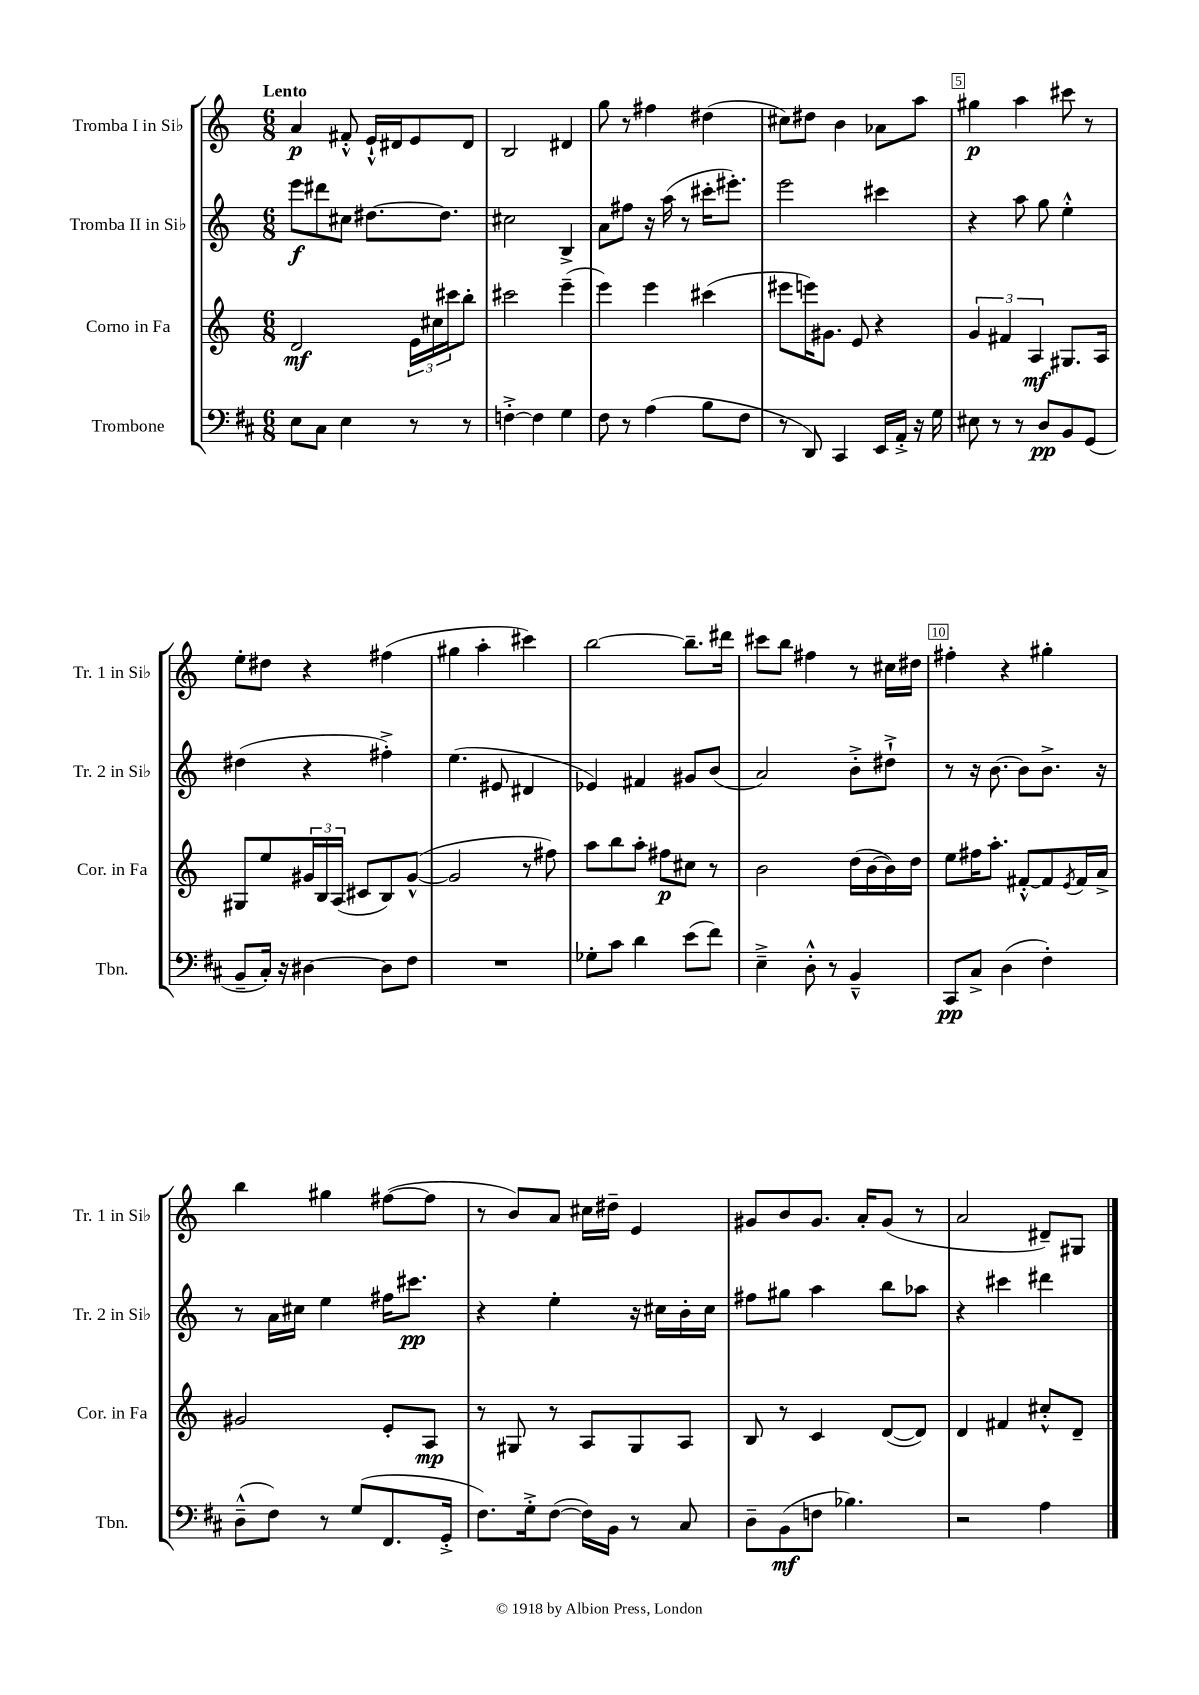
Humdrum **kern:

**kern	**kern	**kern	**kern
*staff4	*staff3	*staff2	*staff1
*clefF4	*clefG2	*clefG2	*clefG2
*k[f#c#]	*k[]	*k[]	*k[]
*M6/8	*M6/8	*M6/8	*M6/8
8E	2d	8eee	4a
8C#	.	8ddd#	.
4E	.	8cc#	8f#'^^
.	.	[8.dd#	16e`^^
.	.	.	16d#
8r	24e	.	8e
.	24cc#	.	.
.	.	8.dd#]	.
.	24ccc#	.	.
8r	8bb'	.	8d#
=	=	=	=
[4F'^	2ccc#	2cc#	2B
4F]	.	.	.
4G	(4eee~	4B^	4d#
=	=	=	=
8F#	4eee)	8a	8gg
8r	.	8ff#	8r
(4A	4eee	16r	4ff#
.	.	(16aa	.
.	.	8r	.
8B	(4ccc#	16ccc#'	(4dd#
.	.	8.eee#')	.
8F#	.	.	.
=	=	=	=
8r	8eee#	2eee	8cc#)
8DD)	16eee)	.	8dd#
.	8.g#	.	.
4CC#	.	.	4b
.	8e	.	.
16EE	4r	4ccc#	8a-
16AA'^	.	.	.
16r	.	.	8aa
16G	.	.	.
=	=	=	=
8E#	6g	4r	4gg#
8r	.	.	.
.	6f#	.	.
8r	.	8aa	4aa
.	6A	.	.
8D	.	8gg	.
8BB	8.G#	4ee'^^	8ccc#
(8GG	.	.	8r
.	16A	.	.
=	=	=	=
8BB~	8G#	(4dd#	8ee'
16C#')	8ee	.	8dd#
16r	.	.	.
[4D#	24g#	4r	4r
.	24B	.	.
.	(24A	.	.
.	8c#	.	.
8D#]	8B)	4ff#'^)	(4ff#
8F#	([8g#^^	.	.
=	=	=	=
2.r	2g#]	(4.ee	4gg#
.	.	.	4aa'
.	.	8e#	.
.	8r	4d#	4ccc#)
.	8ff#)	.	.
=	=	=	=
8G-'	8aa	4e-)	[2bb
8c#	8bb	.	.
4d	8aa'	4f#	.
.	8ff#	.	.
(8e	8cc#	8g#	8.bb~]
8f#)	8r	(8b	.
.	.	.	16ddd#
=	=	=	=
4E~^	2b	2a)	8ccc#
.	.	.	8bb
8D'^^	.	.	4ff#
8r	.	.	.
4BB~^^	(16dd	8b'^	8r
.	[16b	.	.
.	16b])	8dd#`^	16cc#
.	16dd	.	16dd#
=	=	=	=
8CC#	8ee	8r	4ff#'
8C#^	16ff#	16r	.
.	8.aa'	[8.b	.
(4D	.	.	4r
.	[8f#'^^	8b]	.
4F#')	8f#]	8.b^	4gg#'
.	8qe	.	.
.	16f#	.	.
.	16a^	16r	.
=	=	=	=
(8D~^^	2g#	8r	4bb
8F#)	.	16a	.
.	.	16cc#	.
8r	.	4ee	4gg#
(8G	.	.	.
8.FF#	8e'	16ff#	([8ff#
.	.	8.ccc#	.
.	8A	.	8ff#]
16GG'^	.	.	.
=	=	=	=
8.F#)	8r	4r	8r
.	8G#	.	8b)
16G'^	.	.	.
([8F#	8r	4ee'	8a
16F#])	8A	.	16cc#
16BB	.	.	16dd#~
8r	8G#	16r	4e
.	.	16cc#	.
8C#	8A	16b'	.
.	.	16cc#	.
=	=	=	=
8D~	8B	8ff#	8g#
(8BB	8r	8gg#	8b
8F	4c	4aa	8.g#
4.B-)	.	.	.
.	.	.	16a'
.	([8d	8bb	(8g#
.	8d])	8aa-	8r
=	=	=	=
2r	4d	4r	2a
.	4f#	4ccc#	.
4A	8cc#'^^	4ddd#	8d#~)
.	8d~	.	8G#
==	==	==	==
*-	*-	*-	*-
